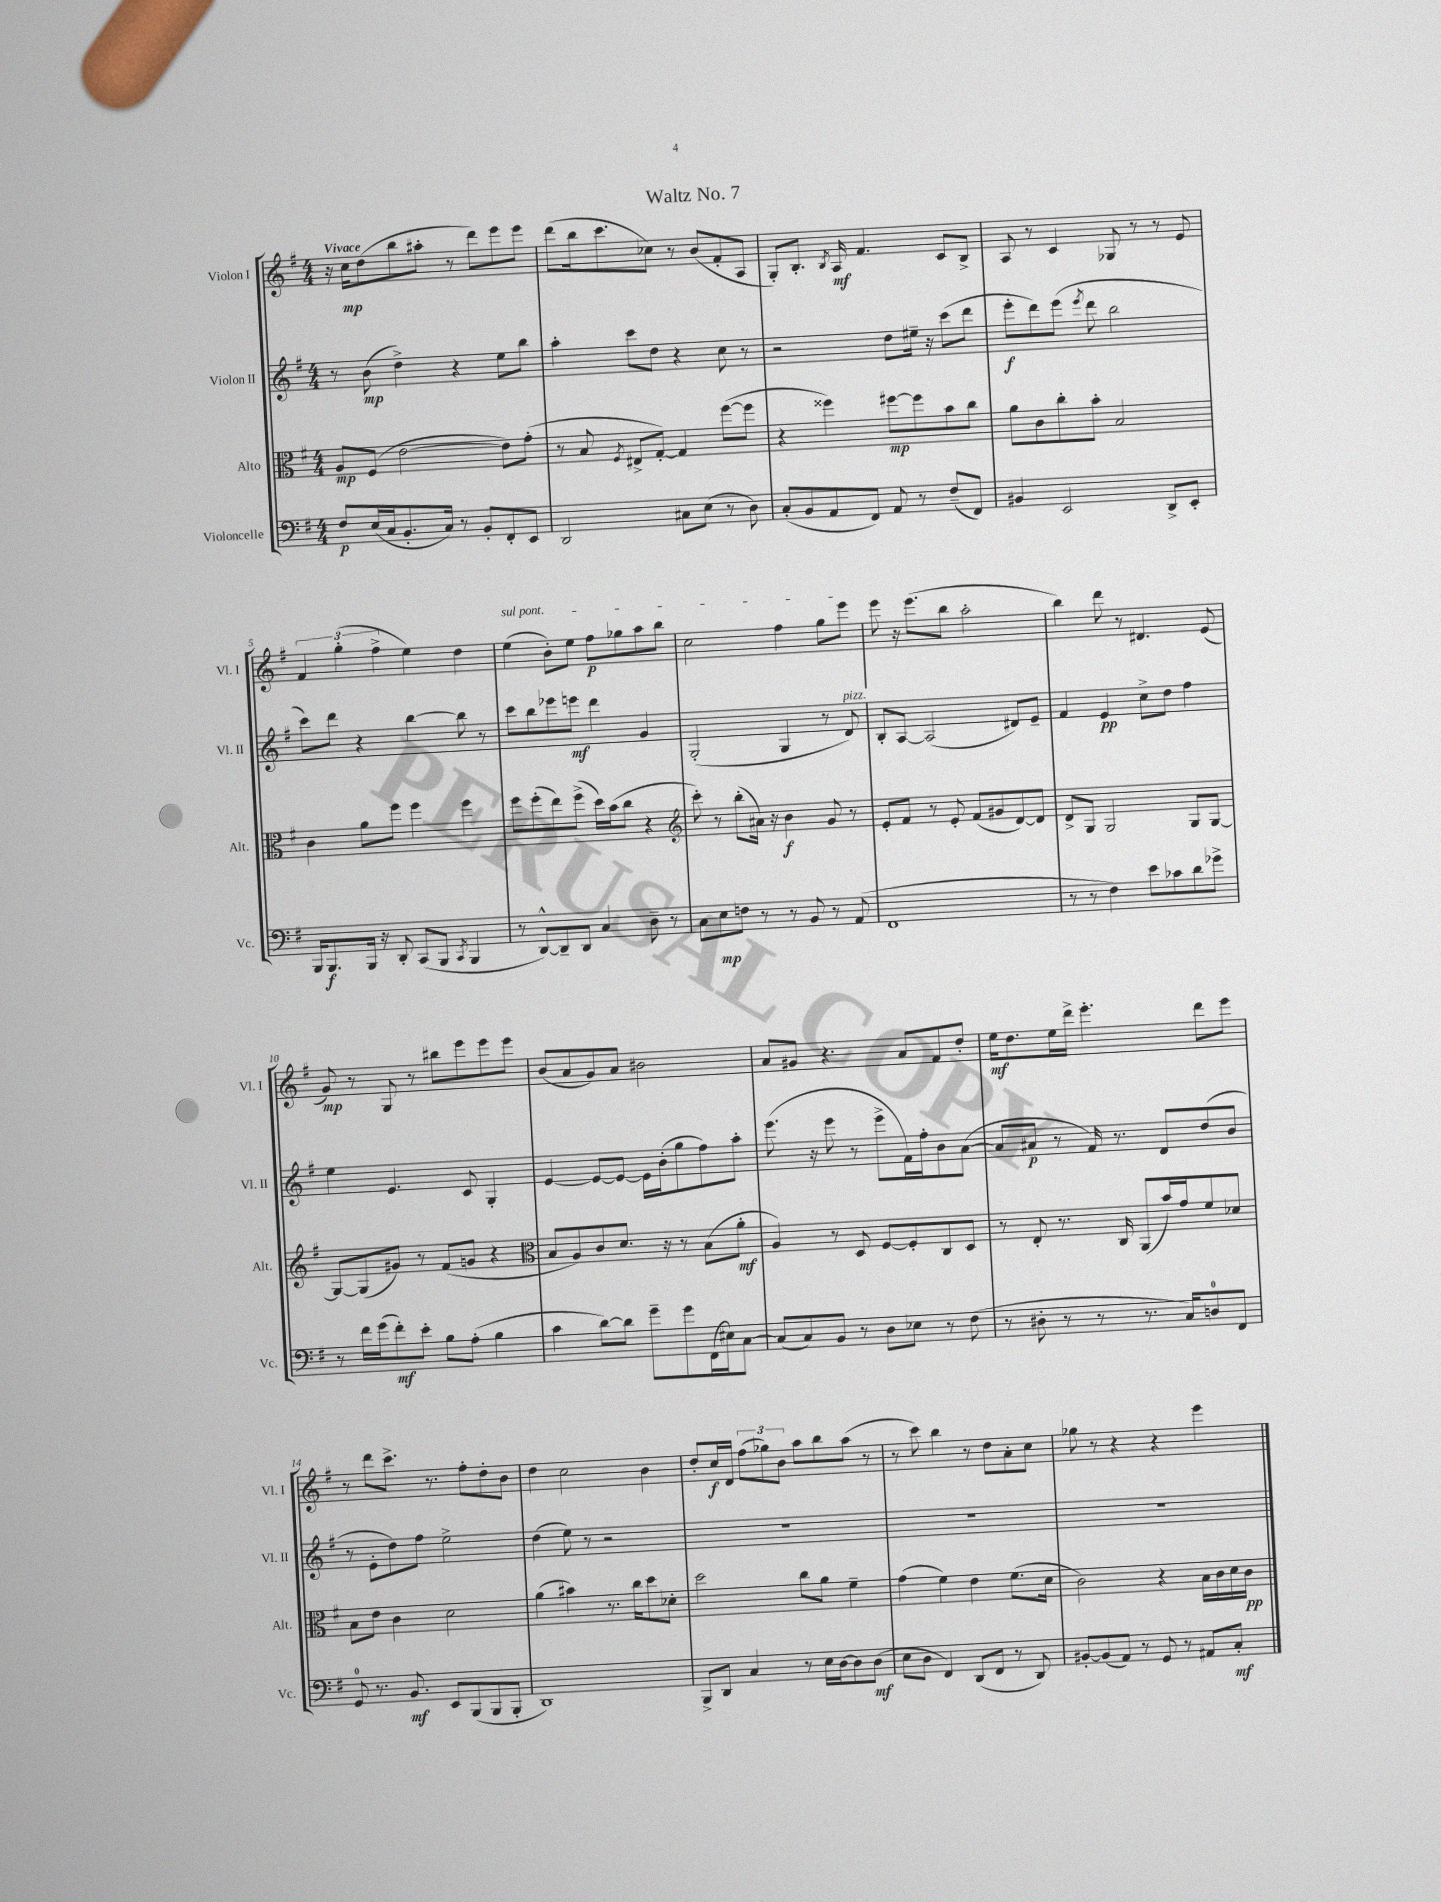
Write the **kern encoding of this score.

**kern	**kern	**kern	**kern
*staff4	*staff3	*staff2	*staff1
*clefF4	*clefC3	*clefG2	*clefG2
*k[f#]	*k[f#]	*k[f#]	*k[f#]
*M4/4	*M4/4	*M4/4	*M4/4
8F#	8A	8r	16r
.	.	.	16cc
(16E	(8F#	(8b	(8dd
16C	.	.	.
8.BB'	[2e	4dd^)	8bb
.	.	.	8aa#'
16C)	.	.	.
8r	.	4r	8r
8BB'	.	.	8ddd)
8FF#'	8e])	8ee	8eee
8EE	(8g'	8bb	8eee
=	=	=	=
2DD	8r	4aa'	(8ddd
.	8B	.	16bb
.	.	.	8.ccc
.	8qF#	.	.
.	8E#^	8ccc	.
.	[8G')	8dd	8cc-)
8C#	4G]	4r	8r
(8E	.	.	(8b
8r	([8ff#	8cc	8f#'
8D)	8ff#]	8r	8A
=	=	=	=
(8C'	4r	2r	8G')
8BB	.	.	8.B'
8AA	4ff##)	.	.
.	.	.	8qB
.	.	.	16A
8FF#)	.	.	4.f#
8AA	[8ff#	8dd	.
8r	8ff#]	16ee#~	.
.	.	16r	.
(8F#~	8b	(8ccc	8c
8FF#)	8cc	8ddd	8B^
=	=	=	=
4BB#	8a	8eee'	8A
.	8c	8ddd)	8r
2EE	8cc'	(8eee	4c
.	.	8qeee	.
.	8b'	8ddd	.
.	2B	2bb	8G-
.	.	.	8r
8DD^	.	.	8r
8EE'	.	.	8e
=	=	=	=
16BBB	4c	8ccc)	6f#
8.BBB	.	.	.
.	.	8ddd	.
.	.	.	(6gg'
16BBB	8a	4r	.
16r	.	.	.
.	.	.	6ff#^
8DD'	8ff#	.	.
(8CC	4ff#	[4bb	4ee)
8BBB	.	.	.
8qCC	.	.	.
4BBB	4ff#	8bb]	4dd
.	.	8r	.
=	=	=	=
8r	8ff#	8ccc	(4ee
[8DD^^)	(8ff#'	8bb	.
8DD~]	8ee)	8eee-	8b')
8DD	(8ff#^	8eee	8ee
4C	16dd)	4ddd	8ff#
.	(16b	.	.
.	8cc	.	8gg-
8D~	4r	4g	8aa
8r	.	.	8bb
=	=	=	=
*	*clefG2	*	*
8C	8ccc')	(2G'	2cc
8E	8r	.	.
8F	(8bb'	.	.
8r	16a#)	.	.
.	16r	.	.
8r	4b	4G	4ff#
8BB	.	.	.
8r	8g	8r	8gg
(8AA	8r	8d)	8eee
=	=	=	=
1FF#	8e'	8B'	8eee
.	8f#	[8A	16r
.	.	.	(8.eee
.	8r	(2A]	.
.	8e'	.	8bb
.	(8f#	.	2aa'
.	8g#	.	.
.	[8d)	8d#)	.
.	8d]	8e~	.
=	=	=	=
8r	8d^	4f#	4bb)
8r	8G	.	.
4F#)	2G	4e	8ddd
.	.	.	8r
8e	.	8cc^	4.d#
8c-	.	8dd	.
8d	8G	4ff#	.
8g-^	[8G	.	(8e
=	=	=	=
8r	8G_	4ee	8g)
16f#	(8G]	.	8r
(16g	.	.	.
8f#')	8g#)	4.e	8G
8e'	8r	.	8r
8B	(8f#	.	8bb#
(8A'	8g	8c	8eee
4B	4r	4G'	8eee
.	.	.	8eee
=	=	=	=
*	*clefC3	*	*
4c	8B	[4e	(8b
.	8A)	.	8a
[8d)	8c	8e_	8g)
8d]	8.d	8e_	8a
8g~	.	16e]	2b#
.	16r	(16b'	.
8g	8r	8gg	.
(16FF#	(8B	8ff#)	.
16E#)	.	.	.
[8C	8a'	8aa'	.
=	=	=	=
(8C]	4A)	(8.eee	8a
8C)	.	.	8g#
.	.	16r	.
8BB	8r	8eee	4.r
8r	8D	8r	.
8D	[8F#	8eee^	.
8E-	8F#']	16f#)	8a
.	.	16ff#'	.
8r	8C	8b	8f#
(8F#	8D	([8a	8dd'
=	=	=	=
8r	8r	8a]	16ee
.	.	.	8.dd
8D#'	8E'	8a#	.
8r	8.r	8r	16ee
.	.	.	16ddd^
8r	.	16f#)	4.eee'
.	16C	8.r	.
8.r	(8AA	.	.
.	16b)	8d	.
16C)	16g	.	.
8D	8f#	(8dd	8ddd
8FF#	8d-	8b	8eee
=	=	=	=
8GG	8B	8r	8r
8.r	8e	8e'	8ddd
.	4c	8dd)	8.ccc^
8.BB	.	.	.
.	.	8ff#	.
.	.	.	8.r
8EE	2d	2ee^	.
(8BBB	.	.	8ff#'
8BBB	.	.	8dd'
8BBB'	.	.	8b
=	=	=	=
1DD)	(4a	(4dd	4dd
.	4b#)	8ee)	2cc
.	.	8r	.
.	8.r	2r	.
.	16cc	.	.
.	8dd	.	4b
.	8d-'	.	.
=	=	=	=
8BBB^	2dd	1r	8dd'
8DD	.	.	16cc
.	.	.	16d
4C	.	.	(12ff#
.	.	.	12gg-)
.	.	.	12b
8r	8cc	.	8aa
16E	8a	.	8bb
[16D	.	.	.
8D]	4f#~	.	(8aa
(8D	.	.	8r
=	=	=	=
8E	(4g	1r	8r
8D	.	.	8ccc)
4FF#)	4f#)	.	4bb
(8DD	4e	.	8r
8FF#	.	.	8dd
8r	(8.f#	.	8a'
8DD)	.	.	8cc
.	16d	.	.
=	=	=	=
[8BB#'	2c)	1r	8gg-
(8BB#]	.	.	8r
8AA)	.	.	4r
8r	.	.	.
8GG	4r	.	4r
8r	.	.	.
8AA#	16B	.	4eee
.	16c	.	.
8C'	16d	.	.
.	16c	.	.
==	==	==	==
*-	*-	*-	*-
